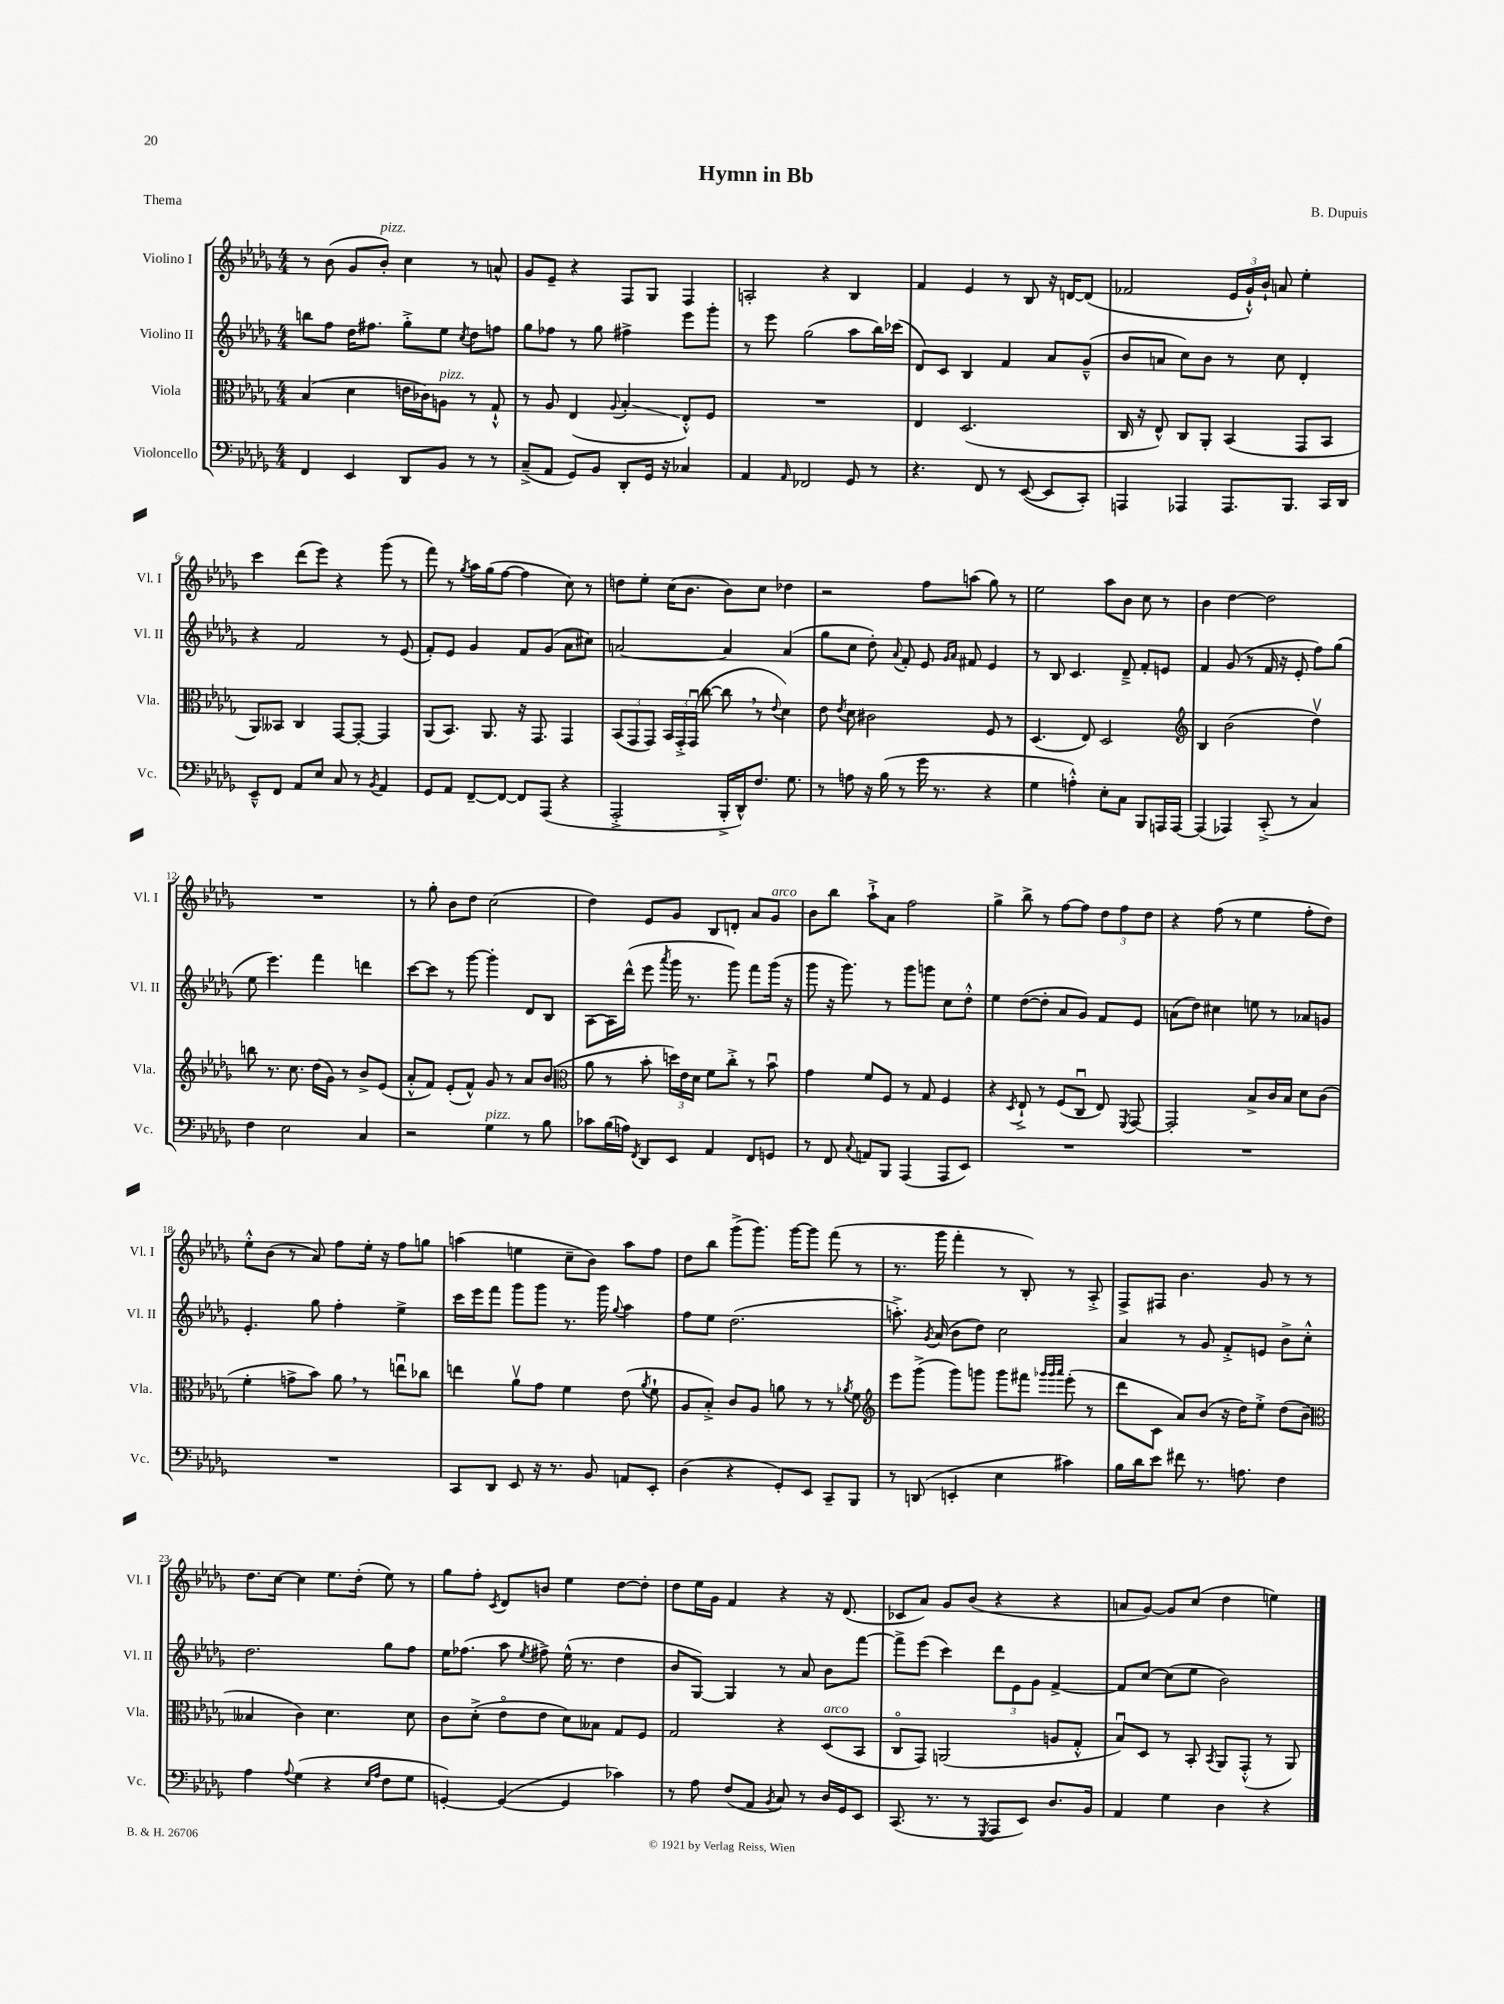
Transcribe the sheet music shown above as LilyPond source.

\header { title = "Hymn in Bb" composer = "B. Dupuis" piece = "Thema" }
<<
\new StaffGroup <<
\new Staff = "s0" \with { instrumentName = "Violino I" shortInstrumentName = "Vl. I" } {
    \clef treble \key des \major \numericTimeSignature \time 4/4
    \autoBeamOff r8 bes'8( ges'8[ bes'8]-.^\markup { \italic "pizz." }) c''4 r8 a'8-^ |
    ges'8[ ees'8]-- r4 f8[ ges8] f4 |
    a2-. r4 bes4 |
    f'4 ees'4 r8 bes8 r16 d'16[~ d'8]( |
    fes'2 \tuplet 3/2 { ees'16[ ges'16-!-^) bes'16]-! } a'8 ees''4-. |
    c'''4 des'''8[( ees'''8]) r4 ges'''8( r8 |
    f'''8) r8 \acciaccatura { ges''8 } aes''16[ ges''16( f''8]~ f''4 c''8) r8 |
    d''8[ ees''8]-. c''16[( bes'8.] bes'8[) c''8] des''4 |
    r2 f''8[ a''8]( ges''8) r8 |
    ees''2 aes''8[ bes'8] c''8 r8 |
    bes'4 des''4~ des''2 |
    R1 |
    r8 ges''8-. bes'8[ des''8] c''2( |
    des''4) ees'8[ ges'8] bes8[ d'8]-. aes'8[ ges'8]^\markup { \italic "arco" } |
    bes'8[ bes''8] aes''8[-!-> aes'8] f''2 |
    ges''4-> bes''8-> r8 f''8[~ f''8] \tuplet 3/2 { des''8[ f''8 des''8] } |
    r4 f''8( r8 ees''4 f''8[-. des''8]) |
    ees''8[-.-^ bes'8]( r8 aes'8) f''8[ ees''16]-. r16 f''8[ g''8] |
    a''4( e''4 c''8[-- bes'8]) a''8[ f''8] |
    des''8[ bes''8] ges'''8[->( ges'''8.]) ges'''16[~ ges'''8] f'''8( r8 |
    r8. ges'''16 f'''4-. r8 bes8-.) r8 aes8-.-> |
    f8[-> fis8] bes'4. ges'8 r8 r8 |
    des''8.[ c''16]~ c''4 ees''8.[ des''16]-.( ees''8) r8 |
    ges''8[ f''8]-. \acciaccatura { c'8 } des'8[ b'8] ees''4 des''8[~ des''8]-. |
    des''8[ ees''16 ges'16] f'4 r4 r16 des'8.( |
    ces'8[ aes'8]) ges'8[ bes'8]( r4 r4 |
    a'8[ ges'8]~) ges'8[ c''8]( des''4 e''4) \bar "|." |
}
\new Staff = "s1" \with { instrumentName = "Violino II" shortInstrumentName = "Vl. II" } {
    \clef treble \key des \major \numericTimeSignature \time 4/4
    \autoBeamOff b''8[ f''8] des''16[ fis''8.] ges''8[-.-> ees''8] \acciaccatura { c''8 } des''8[ f''8] |
    ges''8[ fes''8] r8 ges''8 fis''4-> ees'''8[ ges'''8]-. |
    r8 ees'''8 ges''2( aes''8[ bes''16) ces'''16]( |
    des'8[) c'8] bes4 f'4 aes'8[ ges'8]---^( |
    bes'8[ a'8] c''8[) bes'8] r8 c''8 des'4-. |
    r4 f'2 r8 ees'8( |
    f'8[-.) ees'8] ges'4 f'8[ ges'8]( aes'8[ cis''8]) |
    a'2~ a'4 a'4( |
    ges''8[ c''8] des''8-.) \appoggiatura { aes'8 } f'8-. ees'8 \grace { ges'16[ aes'16] } fis'8 ees'4 |
    r8 bes8 c'4. des'8---> f'8[-. e'8] |
    f'4 ges'8( r8 f'16 r16 ees'8-. f''8[) ges''8]( |
    ees''8 ees'''4.) f'''4 d'''4 |
    c'''8[~ c'''8] r8 ges'''8~ ges'''4-. des'8[ bes8] |
    aes8[~ aes16 des'''16]-^( ees'''8 \acciaccatura { aes'''8 } ges'''16 r8. ges'''8) f'''8[ ges'''16]( r16 |
    ges'''8 r16 ges'''8.) r8 ges'''8[ g'''8] c''8[ des''8]-.-^ |
    ees''4 des''8[~( des''8]-. aes'8[ ges'8]) f'8[ ees'8] |
    a'8[( des''8]) cis''4 e''8 r8 aes'8[ g'8] |
    ees'4.-. ges''8 f''4-. ees''4-> |
    c'''16[ ees'''16 f'''8] ges'''8[ ges'''8] r8. ges'''16 \appoggiatura { ges''8 } aes''4 |
    f''8[ ees''8] des''2.( |
    a''8.-.->) \acciaccatura { ges'8 } aes'16( bes'8[ des''8]) c''2 |
    aes'4 r8 ges'8 f'8[-.-> e'8] bes'8[-> c''8]-.-^ |
    des''2. ges''8[ f''8] |
    ees''16[ fes''8.]( aes''8 \acciaccatura { ees''8 } fis''8->) ees''16-^( r8. des''4 |
    bes'8[ ges8]~) ges4 r8 aes'8 bes'8[ f'''8]~ |
    f'''8[-> ees'''8]( c'''4) \tuplet 3/2 { des'''8[ ees'8 ges'8] } f'4~-> |
    f'8[ c''8]~ c''8[( ees''8] bes'2) \bar "|." |
}
\new Staff = "s2" \with { instrumentName = "Viola" shortInstrumentName = "Vla." } {
    \clef alto \key des \major \numericTimeSignature \time 4/4
    \autoBeamOff bes4( des'4 e'16[ ces'16) a8]^\markup { \italic "pizz." } r8 ges8-!-^ |
    r8 aes8 ees4( \appoggiatura { aes8 } bes4-.\glissando ees8[-.-^) f8] |
    R1 |
    ees4 des2.( |
    c16 r16 ees8-^) c8[ aes,8]-. bes,4( ges,8[ bes,8] |
    aes,8[) beses,8] c4 ges,8[~ ges,8]~-. ges,4 |
    aes,8[( bes,8.]) aes,8. r16 ges,8. ges,4 |
    \tuplet 3/2 { bes,8[( ges,8 ges,8]) } \tuplet 3/2 { bes,16[ ges,16-.-> ges,16]\downbow( } c''8~ c''8 \breathe r8 \appoggiatura { ees'8 } des'4) |
    ees'8 \acciaccatura { ees'8 } des'8 cis'2 f8 r8 |
    des4.( ees8) des2 |
    \clef treble bes4 bes'2( des''4\upbow) |
    b''8 r8. c''8. des''16[( ges'16]) r8 bes'8[-> ees'8]( |
    aes'8[-.-^ f'8]) ees'8[-.( f'8]-^) ges'8 r8 aes'8[ bes'8]( |
    \clef alto aes'8 r8 bes'8-. \tuplet 3/2 { d''16[) ees'16 des'16] } f'8[ c''8]-.-> r8 bes'8\downbow |
    ges'4 f'8[ f8] r8 ges8 f4 |
    r4 \acciaccatura { des8 } ees8-!-> r8 f8[( c8]\downbow ees8) \acciaccatura { f,8 } ges,8~ |
    ges,2-. bes8[-> c'16 bes16] des'8[ c'8]( |
    f'4-. g'8[-> bes'8]) aes'8 \breathe r8 e''8[\downbow ces''8] |
    e''4 aes'8[\upbow ges'8] f'4 ees'8( \acciaccatura { aes'8 } f'8-! |
    aes8[ bes8]-.->) c'8[ aes8] a'8 r8 r8 \acciaccatura { aes'8 } f'8 |
    \clef treble ees'''8[ ges'''8]->( ges'''8[) g'''8] g'''8[ fis'''8] \grace { ges'''32[ ges'''32 aes'''32] } ees'''8-.( r8 |
    des'''8[ c'8] aes'8[) bes'8]( r16 des''16[) ees''8]-.-> des''8[( bes'8]-- |
    \clef alto beses4 c'4) des'4. des'8 |
    c'8[ des'8]-.->( ees'8[\flageolet ees'8] des'8[) beses8] ges8[ f8] |
    ges2 r4 des8[^\markup { \italic "arco" }( bes,8] |
    c8[\flageolet ges,8]) a,2( a8[ ges8]-.-^ |
    bes8[\downbow) des8] r8 bes,8-. \acciaccatura { bes,8 } aes,8[ ges,8]-.-^( r8 aes,8) \bar "|." |
}
\new Staff = "s3" \with { instrumentName = "Violoncello" shortInstrumentName = "Vc." } {
    \clef bass \key des \major \numericTimeSignature \time 4/4
    \autoBeamOff f,4 ees,4 des,8[ bes,8] r8 r8 |
    c8[--->( aes,8] ges,8[) bes,8] des,8[-. ges,16] r16 ces4 |
    aes,4 \grace { aes,16 } fes,2 ges,8 r8 |
    r4. f,8 r8 ees,8~( ees,8[ c,8]-.) |
    a,,4 aes,,4 aes,,8.[ bes,,8.] c,16[ des,16] |
    ees,8[---^ f,8] aes,8[ ees8] c8 r8 \acciaccatura { bes,8 } aes,4 |
    ges,8[ aes,8] f,8[~-- f,8]~ f,8[ aes,,8]( r4 |
    aes,,2-.-> bes,,16[-.-> des,16-^) f8.] ges8. |
    r8 a8 r16 bes16( r8 ges'16 r8. r4 |
    ges4 a4-.-^) ees8[-. c8] bes,,8[ a,,16 a,,16]~ |
    a,,4( aes,,4) c,8-.->( r8 c4) |
    f4 ees2 c4 |
    r2 ges4^\markup { \italic "pizz." } r8 bes8 |
    ces'8[ bes16( a16]) \acciaccatura { f,8 } des,8[ ees,8] aes,4 f,8[ g,8] |
    r8 f,8 \appoggiatura { c8 } a,8[ bes,,8] aes,,4( aes,,8[ ees,8]) |
    R1 |
    R1 |
    R1 |
    c,8[ des,8] ees,8 r16 r8. bes,8 a,8[ ees,8]-. |
    des4( r4 ges,8[-.) ees,8] c,8[-- bes,,8] |
    r8 d,8( e,4-. ees4 cis'4) |
    bes16[ des'16 ees'8] fis'8 r8. a8. f4 |
    aes4 \appoggiatura { aes8 } ges4( r4 \grace { ees16[ aes16] } f8[ ges8] |
    g,4~-.) g,4~( g,4 ces'4) |
    r8 aes8 f8[( aes,8] \acciaccatura { bes,8 } c8) r8 des16[ ges,16 ees,8] |
    c,8.( r8. r8 \acciaccatura { ges,,8 } aes,,8[ ees,8]) des8.[ bes,16] |
    aes,4 ges4 des4 r4 \bar "|." |
}
>>
>>
